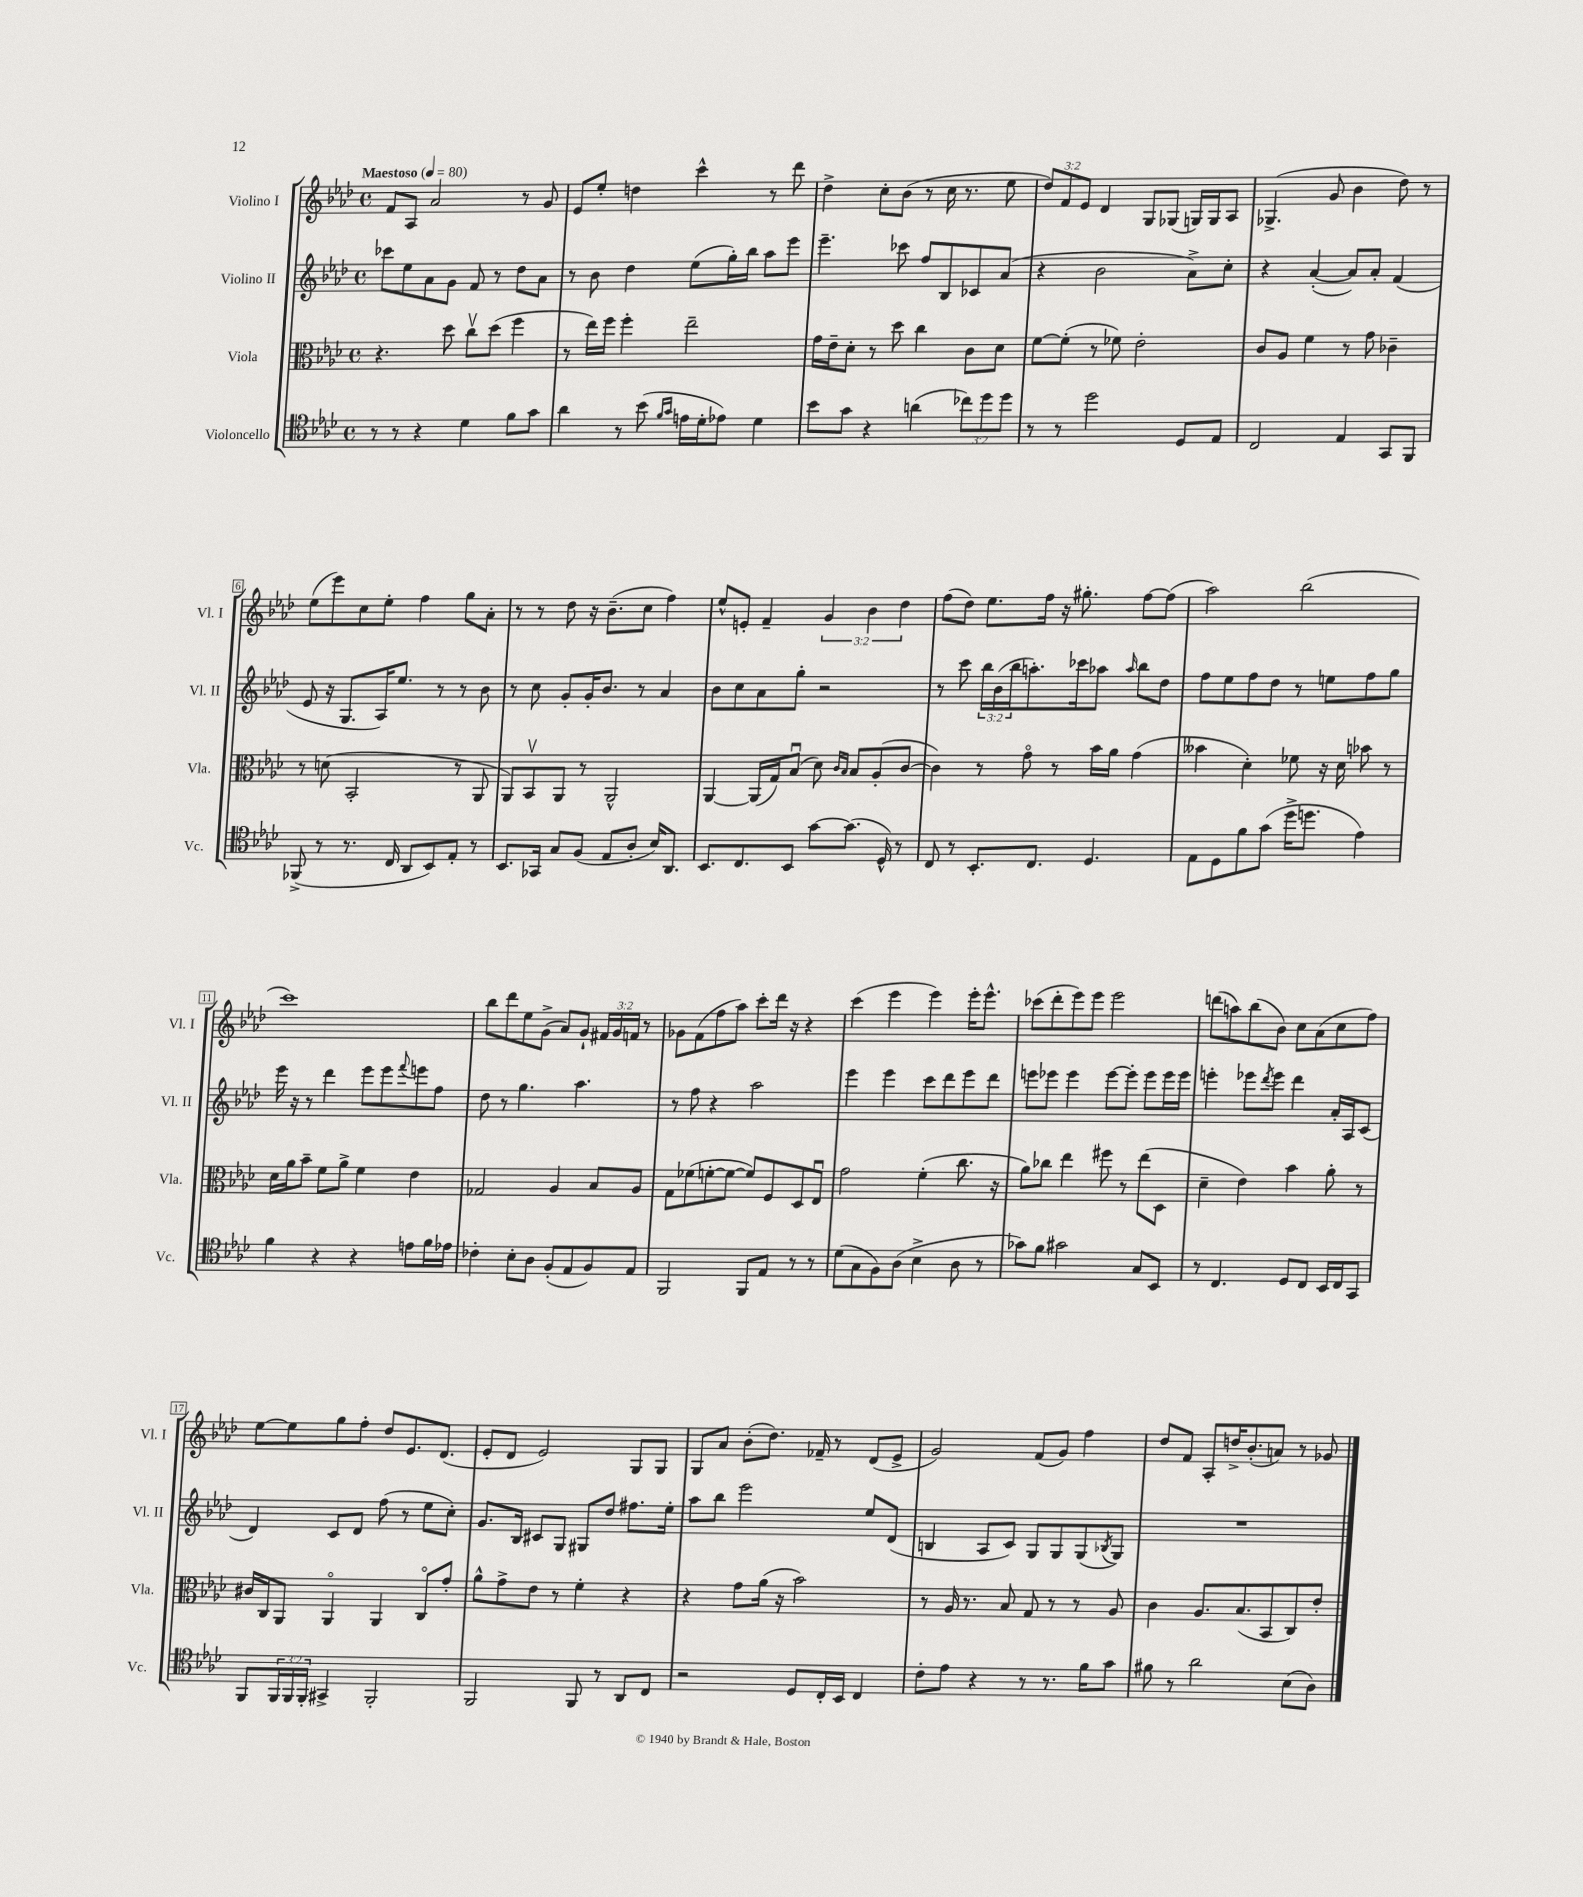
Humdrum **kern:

**kern	**kern	**kern	**kern
*staff4	*staff3	*staff2	*staff1
*clefC4	*clefC3	*clefG2	*clefG2
*k[b-e-a-d-]	*k[b-e-a-d-]	*k[b-e-a-d-]	*k[b-e-a-d-]
*M4/4	*M4/4	*M4/4	*M4/4
*met(c)	*met(c)	*met(c)	*met(c)
*MM80	*MM80	*MM80	*MM80
8r	4.r	8ccc-	8f
8r	.	8ee-	8A-
4r	.	8a-	2a-
.	8dd-	8g	.
4d-	8ccv	8f	.
.	(8dd-	8r	.
8f	4ff	8dd-	8r
8g	.	8a-	8g
=	=	=	=
4a-	8r	8r	8e-
.	16ee-)	8b-	8ee-'
.	16ff	.	.
8r	4ff'	4dd-	4dd
(8b-	.	.	.
16qqf	.	.	.
16qqg	.	.	.
16e	2ee-~	(8ee-	4ccc^^
16d-'	.	.	.
8e-)	.	16gg')	.
.	.	16bb-	.
4d-	.	8aa-	8r
.	.	8eee-	8ddd-
=	=	=	=
8b-	16g	4.eee-~	4dd-^
.	16e-~	.	.
8g	8d-'	.	.
4r	8r	.	8cc'
.	8dd-	8ccc-	(8b-
(4a	4cc	8ff	8r
.	.	8B-	16cc
.	.	.	8.r
12cc-)	8c	8c-	.
12dd-	.	.	.
.	8d-	(8a-	8ee-
12dd-	.	.	.
=	=	=	=
8r	[8f	4r	12dd-)
.	.	.	12f
8r	(8f']	.	.
.	.	.	12e-
2dd-	8r	2b-	4d-
.	8f-)	.	.
.	2e-'	.	8G
.	.	.	(8G-
8D-	.	8a-^)	16G)
.	.	.	16G
8E-	.	8cc'	8A-
=	=	=	=
2C	8c	4r	(4.G-^
.	8A-	.	.
.	4f	([4a-'	.
.	.	.	8g
4E-	8r	8a-])	4b-
.	8g	8a-'	.
8GG	4c-~	(4f	8dd-)
8FF	.	.	8r
=	=	=	=
(8FF-^	8r	8e-	(8ee-
8r	(8d	16r	8eee-)
.	.	8.G	.
8.r	2BB-'	.	8cc
.	.	16A-)	8ee-'
16C	.	8.ee-	.
8AA-	.	.	4ff
8BB-)	.	8r	.
8E-'	8r	8r	8gg
8r	8AA-	8b-	8a-'
=	=	=	=
8.BB-	8AA-)	8r	8r
.	8BB-v	8cc	8r
16GG-	.	.	.
8G	8AA-	8g'	8dd-
(8F	8r	16g'	16r
.	.	8.b-	(8.b-~
8E-	2AA-^^	.	.
8A-'	.	8r	8cc
16B-)	.	4a-	4ff)
8.AA-	.	.	.
=	=	=	=
8.BB-	[4AA-	8b-	8ee-^^
.	.	8cc	8e'
8.C	.	.	.
.	(16AA-]	8a-	4f~
.	16G)	.	.
8BB-	(8B-u	8gg'	.
[8g	8d-)	2r	6g
.	16qqc	.	.
.	16qqB-	.	.
(8.g]	8B-	.	.
.	.	.	6b-
.	(8A-'	.	.
16D-^^)	.	.	.
.	.	.	6dd-
8r	[8c	.	.
=	=	=	=
8C	4c])	8r	(8ff
8r	.	8ccc	8dd-)
8.BB-'	8r	24bb-	8.ee-
.	.	(24b-	.
.	.	24bb-	.
.	8go	8.aa')	.
8.C	.	.	16ff
.	8r	.	16r
.	.	16ccc-	8.gg#'
4.D-	16b-	8aa-	.
.	16a-	.	.
.	.	16qqaa-	.
.	(4g	8bb-	[8ff
.	.	8dd-	(8ff]
=	=	=	=
8E-	4b--	8ff	2aa-)
8D-	.	8ee-	.
8f	4d-')	8ff	.
(8g	.	8dd-	.
16dd-^	8f-	8r	(2bb-
8.dd	.	.	.
.	16r	8ee	.
.	16d-	.	.
4e-)	8b-	8ff	.
.	8r	8gg	.
=	=	=	=
4f	16d-	16eee-	1ccc)
.	16a-	16r	.
.	8b-~	8r	.
4r	8f	4ddd-	.
.	8a-^	.	.
4r	4f	8eee-	.
.	.	8eee-	.
.	.	8qqfff	.
8e	4e-	8eee	.
16f	.	8ff	.
16e-	.	.	.
=	=	=	=
4c-'	2G-	8dd-	8bb-
.	.	8r	8ddd-
8B-'	.	4.gg	8ee-
8A-	.	.	(8g^
(8F'	4A-	.	8a-)
8E-	.	4.aa-	8g`
8F)	8B-	.	24f#
.	.	.	24g
.	.	.	24f
8E-	8A-	.	8r
=	=	=	=
2FF	8G	8r	8g-
.	(8f-	8ff	(8f
.	[8f'	4r	8ff
.	8f_	.	8aa-)
8FF	8f])	2aa-	8ccc'
8E-	8F	.	16ddd-
.	.	.	16r
8r	8D-	.	4r
8r	8E-u	.	.
=	=	=	=
(8d-	2g	4eee-	(4ccc
8G	.	.	.
8F)	.	4eee-	4eee-
(8A-	.	.	.
4B-^	(4f'	8ccc	4eee-)
.	.	8ddd-	.
8A-	8.cc	8eee-	16eee-'
.	.	.	8.eee-^^
8r	.	8ddd-	.
.	16r	.	.
=	=	=	=
8g-)	8a-)	8eee	(8ccc-
8f	8cc-	8eee-	8ddd-'
2g#	4ee-	4eee-	8eee-)
.	.	.	8eee-
.	8ff#	[8eee-	2eee-
.	8r	8eee-']	.
8G	(8ee-	8eee-	.
8BB-	8D-	16eee-	.
.	.	16eee-	.
=	=	=	=
8r	4d-~	4eee'	(8ddd
4.C	.	.	8aa)
.	4e-)	8eee-	(8bb-
.	.	8qddd-	.
.	.	8eee-	8b-)
8D-	4b-	4ddd-	8cc
8C	.	.	(8a-
16BB-	8a-'	16a-'	8cc
16C	.	16A-	.
8GG	8r	(8c	8ff)
=	=	=	=
8FF	16c#	4d-)	[8ee-
.	16C	.	.
24FF	8AA-	.	8ee-]
24FF	.	.	.
24FF'	.	.	.
4GG#^	4AA-o	8c	8gg
.	.	8d-	8ff'
2FF'	4AA-	(8ff	8dd-
.	.	8r	8.e-
.	8Co	8ee-	.
.	.	.	(8.d-
.	8g'	8cc')	.
=	=	=	=
2FF	8a-^^	8.g	8e-'
.	8g^	.	8d-
.	.	16B-	.
.	8e-	8c#	2e-)
.	8r	8G	.
8FF	4f'	8G#	.
8r	.	8dd-	.
8AA-	4r	8.ff#	8G
8C	.	.	8G
.	.	16ee-'	.
=	=	=	=
2r	4r	8aa-	8G
.	.	8bb-	8a-
.	8g	2eee-	(8b-'
.	(16a-	.	8.dd-)
.	16r	.	.
8D-	2b-)	.	.
.	.	.	16f-~
16C'	.	.	8r
16BB-	.	.	.
4C	.	8ee-	(8d-
.	.	(8d-	8e-^
=	=	=	=
8c'	8r	4B	2g)
8e-	16A-	.	.
.	8.r	.	.
4r	.	8A-	.
.	8B-	8c)	.
8r	8G	8G	(8f
8.r	8r	8G	8g)
.	8r	(8G	4ff
16f	.	.	.
.	.	8qB-	.
8g	8A-	8G)	.
=	=	=	=
8f#	4c	1r	8dd-
8r	.	.	8f
2a-	8.A-	.	8A-'
.	.	.	16dd^
.	(8.B-	.	(8.b-'
.	8BB-	.	8a)
(8B-	8C)	.	8r
8A-)	8e-'	.	8g-
==	==	==	==
*-	*-	*-	*-
